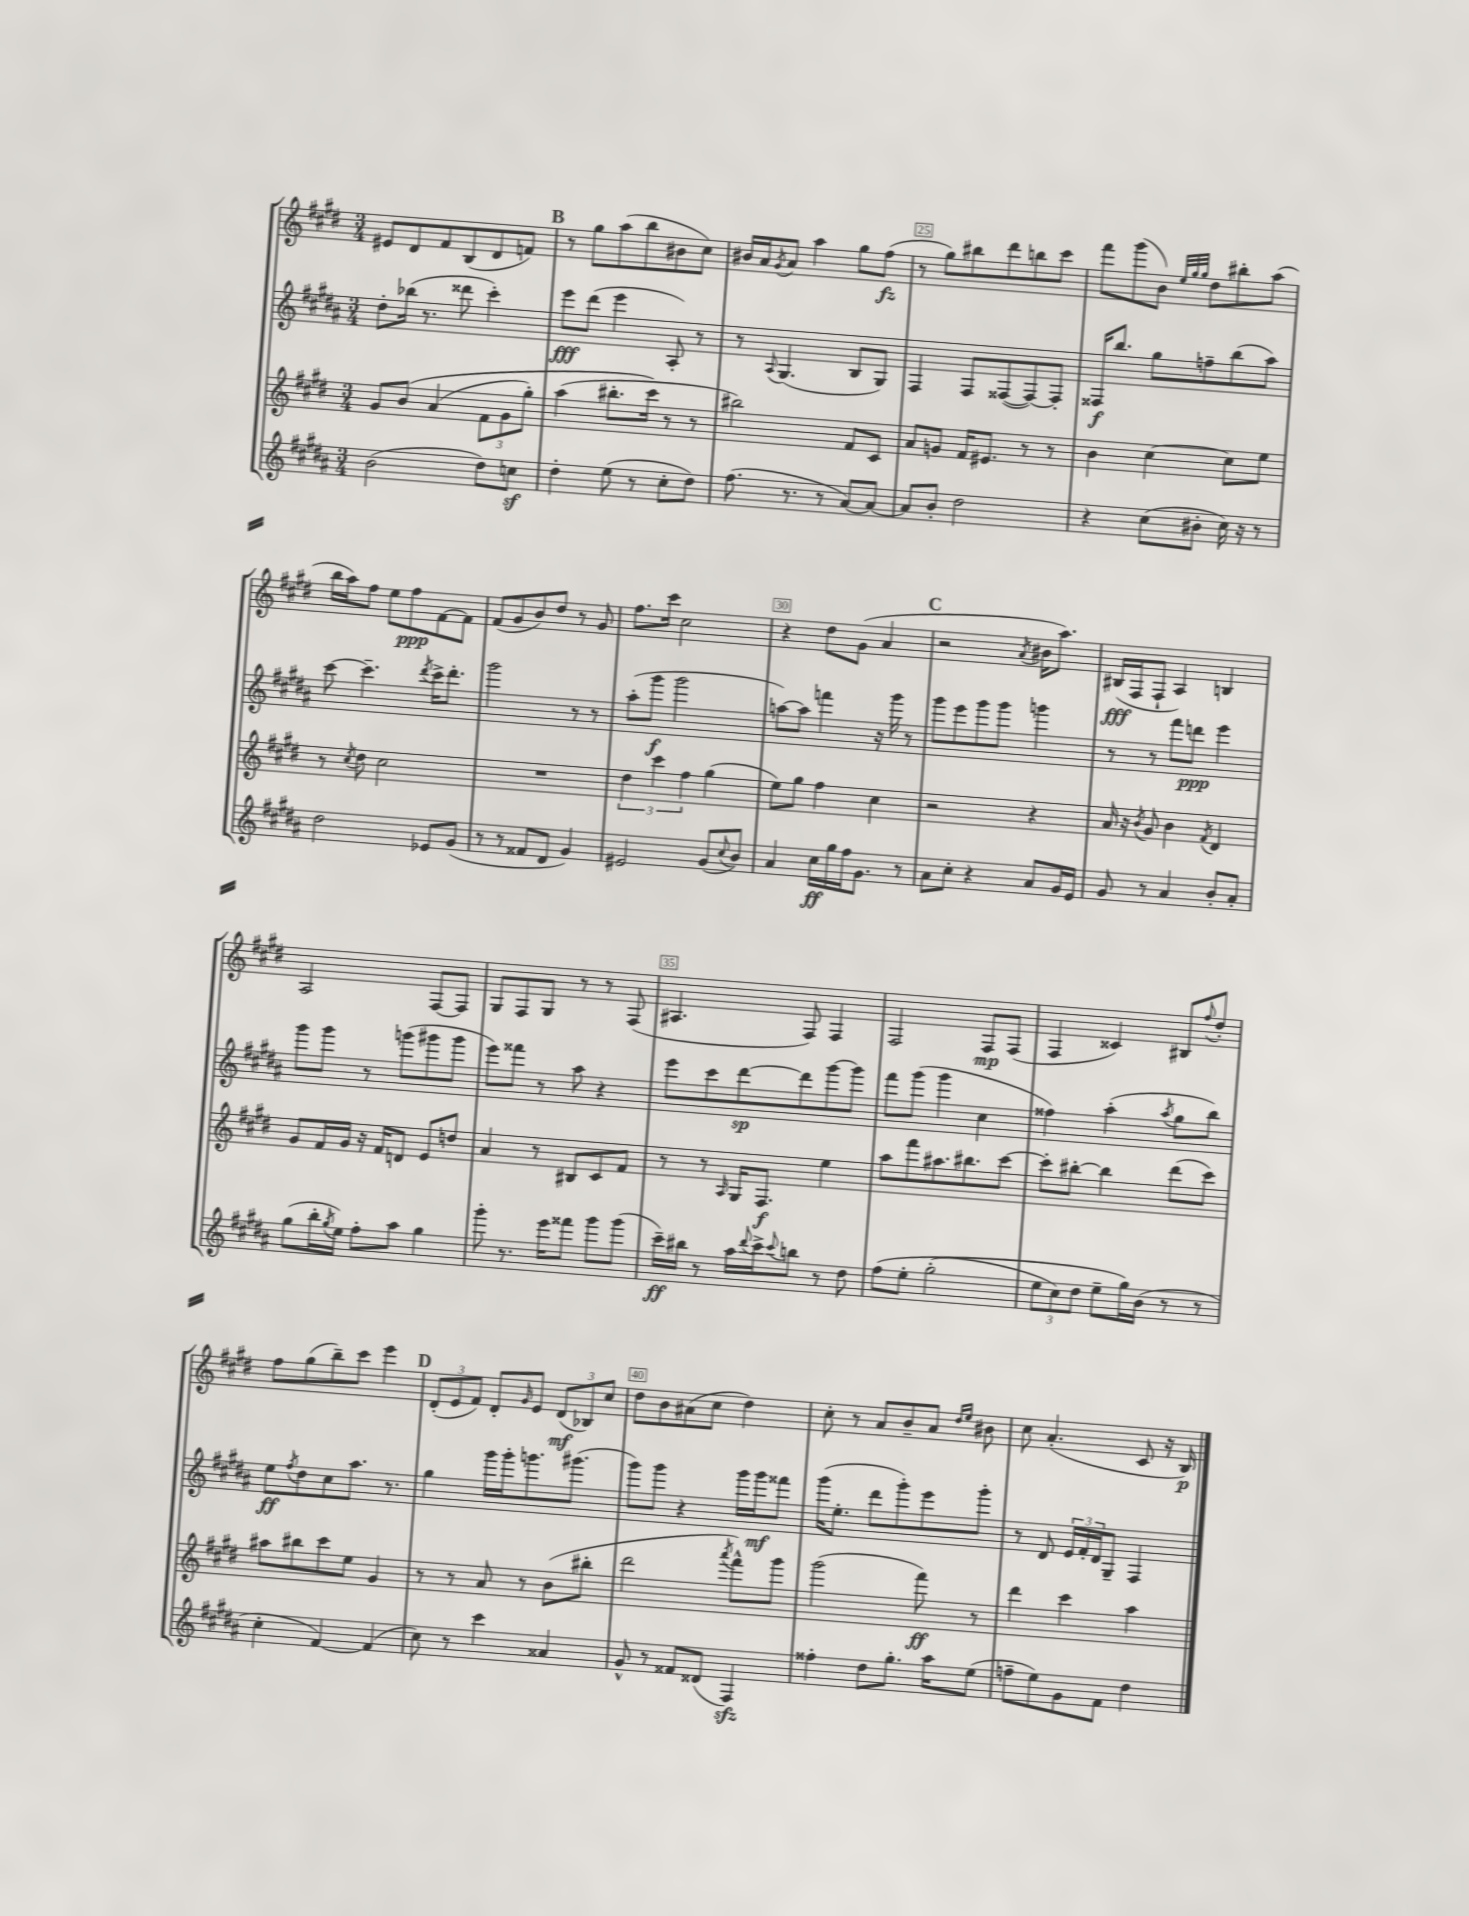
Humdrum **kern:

**kern	**dynam	**kern	**dynam	**kern	**dynam	**kern	**dynam
*part4	*part4	*part3	*part3	*part2	*part2	*part1	*part1
*staff4	*staff4	*staff3	*staff3	*staff2	*staff2	*staff1	*staff1
*clefG2	*	*clefG2	*	*clefG2	*	*clefG2	*
*k[f#c#g#d#a#]	*	*k[f#c#g#d#]	*	*k[f#c#g#d#a#]	*	*k[f#c#g#d#]	*
*M3/4	*	*M3/4	*	*M3/4	*	*M3/4	*
=22	=22	=22	=22	=22	=22	=22	=22
(2b\	.	8g#/L	.	8dd#'\L	.	8e#X/L	.
.	.	(8b/J	.	(16bb-X\Jk	.	8d#/	.
.	.	.	.	8.r	.	.	.
.	.	(4a/	.	.	.	8f#/	.
.	.	.	.	8ddd##X\	.	(8B/	.
8dd#\L)	.	12f#\L	.	4ccc#'\)	.	8d#/	.
.	.	12g#\	.	.	.	.	.
8ccnz\J	.	.	.	.	.	8fn/J)	.
.	.	12gg#'\J)	.	.	.	.	.
!!LO:REH:place=s1:t=B
=23	=23	=23	=23	=23	=23	=23	=23
4dd#'\	.	(4aa\	.	8eee\L	fff	8r	.
.	.	.	.	(8ddd#\J	.	8gg#\L	.
(8ee\	.	8.bb#X'\L	.	4eee\	.	(8aa\	.
8r	.	.	.	.	.	8bb\	.
.	.	16ccc#\Jk)	.	.	.	.	.
8cc#'\L	.	8r	.	8A#'/)	.	8b#X\	.
8dd#\J)	.	8r	.	8r	.	8cc#\J)	.
=24	=24	=24	=24	=24	=24	=24	=24
(8.ff#\	.	2bb#X\)	.	8r	.	16b#X/LL	.
.	.	.	.	.	.	16a/J	.
.	.	.	.	8qqA#/	.	8qg#/	.
.	.	.	.	(4.G#/	.	8a/J	.
8.r	.	.	.	.	.	.	.
.	.	.	.	.	.	4aa\	.
8r	.	.	.	.	.	.	.
[8a#/L)	.	8f#/L	.	8B/L	.	8gg#\L	.
8a#/J_	.	8c#/J	.	8G#/J)	.	(8ff#\J	fz
=25	=25	=25	=25	=25	=25	=25	=25
8a#/L]	.	8a/L	.	4F#/	.	8r	.
8b'/J	.	8gn/J	.	.	.	8gg#\L)	.
2dd#\	.	16f#/KL	.	8F#/L	.	8bb#X\	.
.	.	8.e#X/J	.	.	.	.	.
.	.	.	.	([8F##X/	.	8ddd#\	.
.	.	8r	.	8F##/_)	.	8bbn\	.
.	.	8r	.	8F##'/J]	.	8ccc#\J	.
=26	=26	=26	=26	=26	=26	=26	=26
4r	.	4b\	.	16F##X/KL	f	8fff#\L	.
.	.	.	.	8.bb/J	.	.	.
.	.	.	.	.	.	(8ggg#\	.
(8cc#\L	.	[4cc#\	.	8gg#\L	.	8b\J)	.
.	.	.	.	.	.	32qqee/LLL	.
.	.	.	.	.	.	32qqgg#/	.
.	.	.	.	.	.	32qqgg#/JJJ	.
8b#X'\J	.	.	.	8ffn~\	.	8dd#\L	.
16cc#\)	.	8cc#\L]	.	(8bb\	.	8bb#X'\	.
16r	.	.	.	.	.	.	.
8r	.	8ee\J	.	8aa#\J)	.	(8aa\J	.
!!LO:LB:g=z
=27	=27	=27	=27	=27	=27	=27	=27
2dd#\	.	8r	.	[8ccc#\	.	16bb\LL	.
.	.	.	.	.	.	16aa\J)	.
.	.	8qcc#/	.	.	.	.	.
.	.	8dd#\	.	4.ccc#~\]	.	8ff#\J	.
.	.	2cc#\	.	.	.	8ee\L	.
.	.	.	.	.	.	8ff#\	ppp
.	.	.	.	8qddd#/	.	.	.
8e-X/L	.	.	.	16ccc#^\KL	.	[8f#\	.
.	.	.	.	8.ddd#'\J	.	.	.
(8g#/J	.	.	.	.	.	8f#\J]	.
=28	=28	=28	=28	=28	=28	=28	=28
8r	.	2.r	.	2ggg#\	.	(8f#/L	.
8r	.	.	.	.	.	8g#/	.
8f##X/L	.	.	.	.	.	8b/)	.
8d#/J	.	.	.	.	.	8dd#/J	.
4g#/)	.	.	.	8r	.	8r	.
.	.	.	.	8r	.	8g#/	.
=29	=29	=29	=29	=29	=29	=29	=29
2e#X/	.	6dd#\	.	(8aa#'\L	.	8.ff#\L	.
.	.	.	.	8ggg#\J	f	.	.
.	.	6ccc#\	.	.	.	.	.
.	.	.	.	.	.	16ccc#\Jk	.
.	.	.	.	2ggg#\	.	2cc#\	.
.	.	6ff#\	.	.	.	.	.
(8g#/L	.	(4gg#\	.	.	.	.	.
8qqcc#/	.	.	.	.	.	.	.
8b/J)	.	.	.	.	.	.	.
=30	=30	=30	=30	=30	=30	=30	=30
4a#/	.	8ee\L)	.	[8aan\L)	.	4r	.
.	.	8gg#\J	.	8aa\J]	.	.	.
16cc#\LL	ff	4ff#\	.	4fffn\	.	8dd#\L	.
16gg#\	.	.	.	.	.	.	.
16ff#\J	.	.	.	.	.	(8g#\J	.
8.g#\J	.	.	.	.	.	.	.
.	.	4cc#\	.	16r	.	4a/	.
.	.	.	.	16ggg#\	.	.	.
8r	.	.	.	8r	.	.	.
!!LO:REH:place=s1:t=C
=31	=31	=31	=31	=31	=31	=31	=31
8a#\L	.	2r	.	8ggg#\L	.	2r	.
8cc#'\J	.	.	.	8eee\	.	.	.
4r	.	.	.	8ggg#\	.	.	.
.	.	.	.	8ggg#\J	.	.	.
.	.	.	.	.	.	8qa/	.
8a#/L	.	4r	.	4gggn\	.	16b#X\KL	.
.	.	.	.	.	.	8.aa\J)	.
16g#/L	.	.	.	.	.	.	.
16e/JJ	.	.	.	.	.	.	.
=32	=32	=32	=32	=32	=32	=32	=32
8g#/	.	16a/	.	8r	.	(16B#X/LL	fff
.	.	16r	.	.	.	16F#/J	.
.	.	8qb/	.	.	.	.	.
8r	.	8g#/	.	8r	.	8F#`/J	.
4a#/	.	4b\	.	8fff#\L	.	4A/)	.
.	.	.	.	8dddn\J	ppp	.	.
.	.	8qf#/	.	.	.	.	.
8b'/L	.	4d#/	.	4eee\	.	4Bn/	.
8a#'/J	.	.	.	.	.	.	.
!!LO:LB:g=z
=33	=33	=33	=33	=33	=33	=33	=33
(8gg#\L	.	8g#/L	.	8ggg#\L	.	2A/	.
16bb'\L	.	16f#/L	.	8ggg#\J	.	.	.
8qgg#/	.	.	.	.	.	.	.
16ee\JJ)	.	16g#/JJ	.	.	.	.	.
8ff#'\L	.	16r	.	8r	.	.	.
.	.	16f#/KL	.	.	.	.	.
8aa#\J	.	8dn/J	.	(8gggn\L	.	.	.
4gg#\	.	8e/L	.	8ggg#X\	.	[8F#/L	.
.	.	8ddn/J	.	8ggg#\J	.	8F#/J]	.
=34	=34	=34	=34	=34	=34	=34	=34
8ggg#'\	.	4a/	.	8eee\L)	.	8G#/L	.
8.r	.	.	.	8fff##X\J	.	8F#/	.
.	.	8r	.	8r	.	8G#/J	.
16eee\KL	.	.	.	.	.	.	.
8fff##X\J	.	8B#X/L	.	8aa#\	.	8r	.
8ggg#\L	.	8c#/	.	4r	.	8r	.
(8ggg#\J	.	8f#/J	.	.	.	(8F#/	.
=35	=35	=35	=35	=35	=35	=35	=35
16ccc#~\LL)	ff	8r	.	8eee\L	.	4.A#X/	.
16bb#X\JJ	.	.	.	.	.	.	.
8r	.	8r	.	8ccc#\	.	.	.
.	.	16qqA/	.	.	.	.	.
16aa#\LL	.	16G#/KL	.	[8ddd#\	sp	.	.
8qqddd#/	.	.	.	.	.	.	.
16ccc#^\J	.	8.F#/J	f	.	.	.	.
8qqccc#/	.	.	.	.	.	.	.
8bbn\J	.	.	.	8ddd#\]	.	8F#/)	.
8r	.	4ee\	.	[8ggg#\	.	4F#/	.
8dd#\	.	.	.	8ggg#\J]	.	.	.
=36	=36	=36	=36	=36	=36	=36	=36
(8ff#\L	.	8aa\L	.	8fff#\L	.	2F#/	.
8ee'\J	.	8fff#\	.	(8ggg#\J	.	.	.
(2gg#'\	.	8.aa#X\	.	4ggg#\	.	.	.
.	.	8.bb#X\	.	.	.	.	.
.	.	.	.	4cc#\	.	8F#/L	mp
.	.	[8ccc#\J	.	.	.	(8F#/J	.
=37	=37	=37	=37	=37	=37	=37	=37
12ee\L	.	8ccc#'\L]	.	4ff##X\)	.	4F#/	.
12cc#\)	.	.	.	.	.	.	.
.	.	[8bb#X'\J	.	.	.	.	.
12dd#\J	.	.	.	.	.	.	.
8ee~\L	.	4bb#\]	.	(4aa#'\	.	4c##X/)	.
16gg#\L)	.	.	.	.	.	.	.
(16b\JJ	.	.	.	.	.	.	.
.	.	.	.	8qaa#/	.	.	.
8r	.	(8ddd#\L	.	8gg#\L	.	8B#X/L	.
.	.	.	.	.	.	8qqff#/	.
8r	.	8ccc#\J)	.	8bb\J)	.	8dd#'/J	.
!!LO:LB:g=z
=38	=38	=38	=38	=38	=38	=38	=38
4cc#'\	.	8aa#X\L	.	8ee\L	ff	8ff#\L	.
.	.	.	.	8qff#/	.	.	.
.	.	8bb#X\	.	8dd#\	.	(8gg#\	.
[4f#/)	.	8ccc#\	.	8cc#\	.	8bb~\)	.
.	.	8ee\J	.	8.aa#\J	.	8ccc#\J	.
(4f#/]	.	4g#/	.	.	.	4eee\	.
.	.	.	.	8.r	.	.	.
!!LO:REH:place=s1:t=D
=39	=39	=39	=39	=39	=39	=39	=39
8cc#\)	.	8r	.	4gg#\	.	(12d#'/L	.
.	.	.	.	.	.	12e/	.
8r	.	8r	.	.	.	.	.
.	.	.	.	.	.	12f#/J)	.
4ccc#\	.	8a/	.	16ggg#\LL	.	8d#'/L	.
.	.	.	.	16ggg#'\J	.	.	.
.	.	.	.	.	.	16qqg#/	.
.	.	8r	.	8.gggn\	.	8e/J	.
4a##X/	.	(8b\L	.	.	.	(12d#/L	mf
.	.	.	.	(8.ggg#X\J	.	.	.
.	.	.	.	.	.	12B-X/)	.
.	.	8bb#X'\J	.	.	.	.	.
.	.	.	.	.	.	12cc#/J	.
=40	=40	=40	=40	=40	=40	=40	=40
8g#^^/	.	2ddd#\	.	8ggg#\L)	.	8dd#\L	.
8r	.	.	.	8ggg#\J	.	8b\	.
8f##X/L	.	.	.	4r	.	(8a#X\	.
(8d##X/J	.	.	.	.	.	8cc#\J	.
.	.	8qaaa/	.	.	.	.	.
4F#zz/)	.	8fff#^^\L)	.	16ggg#\LL	.	4dd#\)	.
.	.	.	.	16ggg#\J	mf	.	.
.	.	8ggg#\J	.	8fff##X\J	.	.	.
=41	=41	=41	=41	=41	=41	=41	=41
4ff##X'\	.	(2ggg#\	.	(16ggg#\KL	.	8cc#'\	.
.	.	.	.	8.ee'\J	.	.	.
.	.	.	.	.	.	8r	.
8dd#\L	.	.	.	8ddd#\L	.	8a/L	.
8.gg#'\J	.	.	.	8ggg#'\)	.	8b~/	.
.	.	8fff#\)	ff	8eee\	.	8a/J	.
16aa#\KL	.	.	.	.	.	.	.
.	.	.	.	.	.	16qqdd#/LL	.
.	.	.	.	.	.	16qqee/JJ	.
(8ee\J	.	8r	.	8ggg#'\J	.	8b#X\	.
=42	=42	=42	=42	=42	=42	=42	=42
8ffn~\L	.	4ddd#\	.	8r	.	8cc#\	.
8ee\)	.	.	.	8d#/	.	(4.a'/	.
8g#\	.	4ccc#\	.	24e/LL	.	.	.
.	.	.	.	24f#'/	.	.	.
.	.	.	.	24d#/J	.	.	.
8f#\J	.	.	.	8G#~/J	.	.	.
4dd#\	.	4aa\	.	4F#/	.	8c#/	.
.	.	.	.	.	.	16r	.
.	.	.	.	.	.	16B/)	p
==	==	==	==	==	==	==	==
*-	*-	*-	*-	*-	*-	*-	*-
